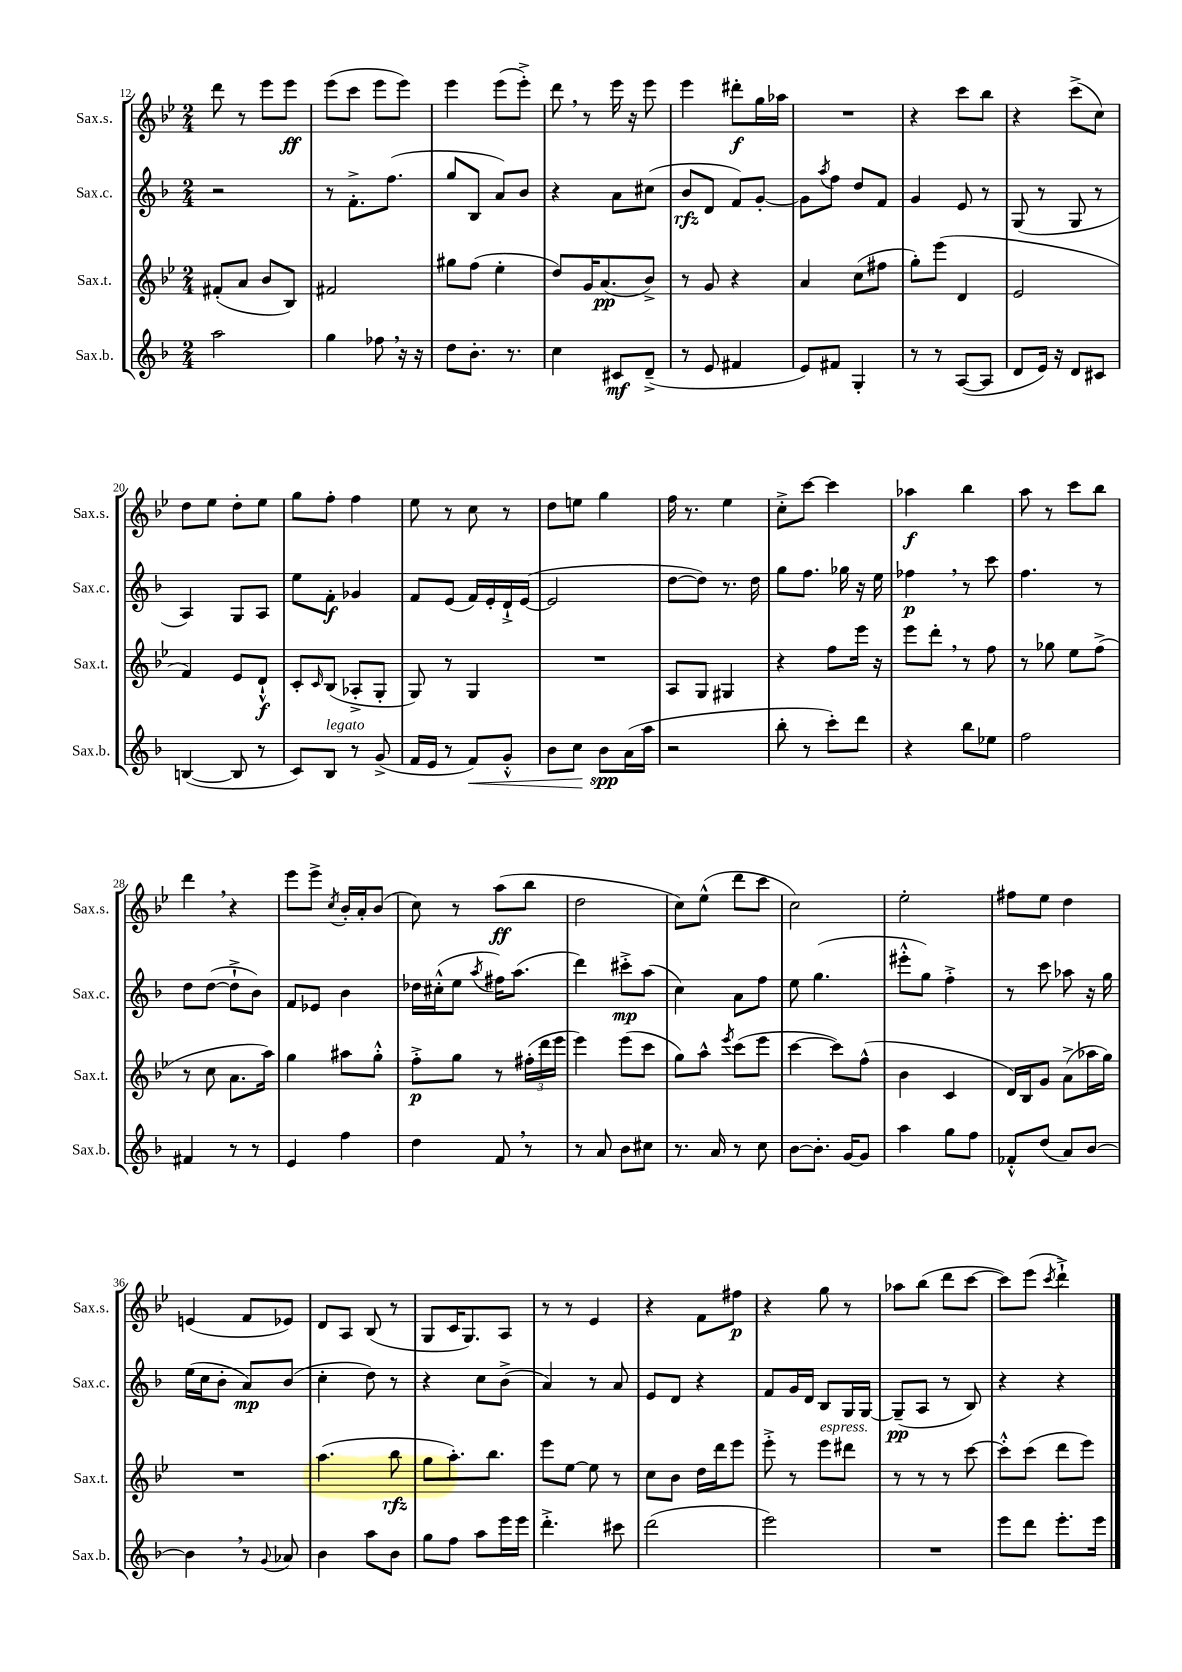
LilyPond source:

<<
\new StaffGroup <<
\new Staff = "s0" \with { instrumentName = "Sax.s." shortInstrumentName = "Sax.s." } {
    \clef treble \key bes \major \numericTimeSignature \time 2/4
    d'''8 r8 ees'''8 ees'''8\ff |
    ees'''8( c'''8 ees'''8 ees'''8) |
    ees'''4 ees'''8( ees'''8-.->) |
    d'''8 \breathe r8 ees'''16 r16 ees'''8 |
    ees'''4 dis'''8-.\f g''16 aes''16 |
    R2 |
    r4 c'''8 bes''8 |
    r4 c'''8->( c''8) |
    d''8 ees''8 d''8-. ees''8 |
    g''8 f''8-. f''4 |
    ees''8 r8 c''8 r8 |
    d''8 e''8 g''4 |
    f''16 r8. ees''4 |
    c''8-.-> c'''8~ c'''4 |
    aes''4\f bes''4 |
    a''8 r8 c'''8 bes''8 |
    d'''4 \breathe r4 |
    ees'''8 ees'''8-> \acciaccatura { c''8 } bes'16-. a'16-. bes'8( |
    c''8) r8 a''8\ff( bes''8 |
    d''2 |
    c''8) ees''8-^( d'''8 c'''8 |
    c''2) |
    ees''2-. |
    fis''8 ees''8 d''4 |
    e'4( f'8 ees'8) |
    d'8 a8 bes8( r8 |
    g8 c'16 g8.) a8 |
    r8 r8 ees'4 |
    r4 f'8 fis''8\p |
    r4 g''8 r8 |
    aes''8 bes''8( d'''8 c'''8~ |
    c'''8) ees'''8( \acciaccatura { c'''8 } d'''4-!->) \bar "|." |
}
\new Staff = "s1" \with { instrumentName = "Sax.c." shortInstrumentName = "Sax.c." } {
    \clef treble \key f \major \numericTimeSignature \time 2/4
    r2 |
    r8 f'8.-.-> f''8.( |
    g''8 bes8 a'8) bes'8 |
    r4 a'8 cis''8( |
    bes'8\rfz d'8 f'8) g'8~-. |
    g'8 \acciaccatura { a''8 } f''8 d''8 f'8 |
    g'4 e'8 r8 |
    g8( r8 g8 r8 |
    a4) g8 a8 |
    e''8 f'8-.\f ges'4 |
    f'8 e'8( f'16) e'16-. d'16-!-> e'16~( |
    e'2 |
    d''8~ d''8) r8. d''16 |
    g''8 f''8. ges''16 r16 e''16 |
    fes''4\p \breathe r8 c'''8 |
    f''4. r8 |
    d''8 d''8~( d''8-!-> bes'8) |
    f'8 ees'8 bes'4 |
    des''16 cis''16-.-^( e''8 \acciaccatura { a''8 } fis''16) a''8.( |
    d'''4) cis'''8-.->\mp a''8( |
    c''4) a'8 f''8 |
    e''8 g''4.( |
    eis'''8-.-^ g''8) f''4-.-> |
    r8 c'''8 aes''8 r16 g''16 |
    e''16( c''16 bes'8-. a'8\mp) bes'8( |
    c''4-. d''8) r8 |
    r4 c''8 bes'8->( |
    a'4) r8 a'8 |
    e'8 d'8 r4 |
    f'8 g'16 d'16 bes8 g16 g16~ |
    g8--\pp( a8 r8 bes8) |
    r4 r4 \bar "|." |
}
\new Staff = "s2" \with { instrumentName = "Sax.t." shortInstrumentName = "Sax.t." } {
    \clef treble \key bes \major \numericTimeSignature \time 2/4
    fis'8-.( a'8 bes'8 bes8) |
    fis'2 |
    gis''8 f''8( ees''4-. |
    d''8) g'16 a'8.\pp( bes'8->) |
    r8 g'8 r4 |
    a'4 c''8( fis''8 |
    g''8-.) ees'''8( d'4 |
    ees'2 |
    f'4) ees'8 d'8-!-^\f |
    c'8-. \grace { c'16 } bes8( aes8-.-> g8-. |
    g8) r8 g4 |
    R2 |
    a8 g8 gis4 |
    r4 f''8 ees'''16 r16 |
    ees'''8 d'''8-. \breathe r8 f''8 |
    r8 ges''8 ees''8 f''8->( |
    r8 c''8 a'8. a''16) |
    g''4 ais''8 g''8-.-^ |
    f''8-.->\p g''8 r8 \tuplet 3/2 { fis''16-.( d'''16 ees'''16 } |
    ees'''4) ees'''8( c'''8 |
    g''8) a''8-^ \acciaccatura { ees'''8 } c'''8( ees'''8 |
    c'''4~ c'''8) f''8-^( |
    bes'4 c'4 |
    d'16) bes16 g'8 a'8->( aes''16 g''16) |
    R2 |
    a''4.( bes''8\rfz |
    g''8 a''8.-.) bes''8. |
    ees'''8 ees''8~ ees''8 r8 |
    c''8 bes'8 d''16 d'''16 ees'''8 |
    ees'''8-.-> r8 ees'''8^\markup { \italic "espress." } dis'''8 |
    r8 r8 r8 c'''8~ |
    c'''8-.-^ c'''8( d'''8 ees'''8) \bar "|." |
}
\new Staff = "s3" \with { instrumentName = "Sax.b." shortInstrumentName = "Sax.b." } {
    \clef treble \key f \major \numericTimeSignature \time 2/4
    a''2 |
    g''4 fes''8 \breathe r16 r16 |
    d''8 bes'8.-. r8. |
    c''4 cis'8\mf d'8--->( |
    r8 e'8 fis'4 |
    e'8) fis'8 g4-. |
    r8 r8 a8~( a8 |
    d'8 e'16) r16 d'8 cis'8 |
    b4~( b8 r8 |
    c'8) bes8^\markup { \italic "legato" } r8 g'8->( |
    f'16 e'16 r8 f'8\<) g'8-.-^ |
    bes'8 c''8\! bes'8\spp a'16( a''16 |
    r2 |
    bes''8-. r8 c'''8-.) d'''8 |
    r4 bes''8 ees''8 |
    f''2 |
    fis'4 r8 r8 |
    e'4 f''4 |
    d''4 f'8 \breathe r8 |
    r8 a'8 bes'8 cis''8 |
    r8. a'16 r8 c''8 |
    bes'8~ bes'8.-. g'16~ g'8 |
    a''4 g''8 f''8 |
    fes'8-.-^ d''8( a'8) bes'8~ |
    bes'4 \breathe r8 \appoggiatura { g'8 } aes'8 |
    bes'4 a''8 bes'8 |
    g''8 f''8 a''8 e'''16 e'''16 |
    d'''4.-.-> cis'''8 |
    d'''2( |
    e'''2) |
    R2 |
    e'''8 d'''8 e'''8.-. e'''16 \bar "|." |
}
>>
>>
\layout { \context { \Score currentBarNumber = #12 } }
